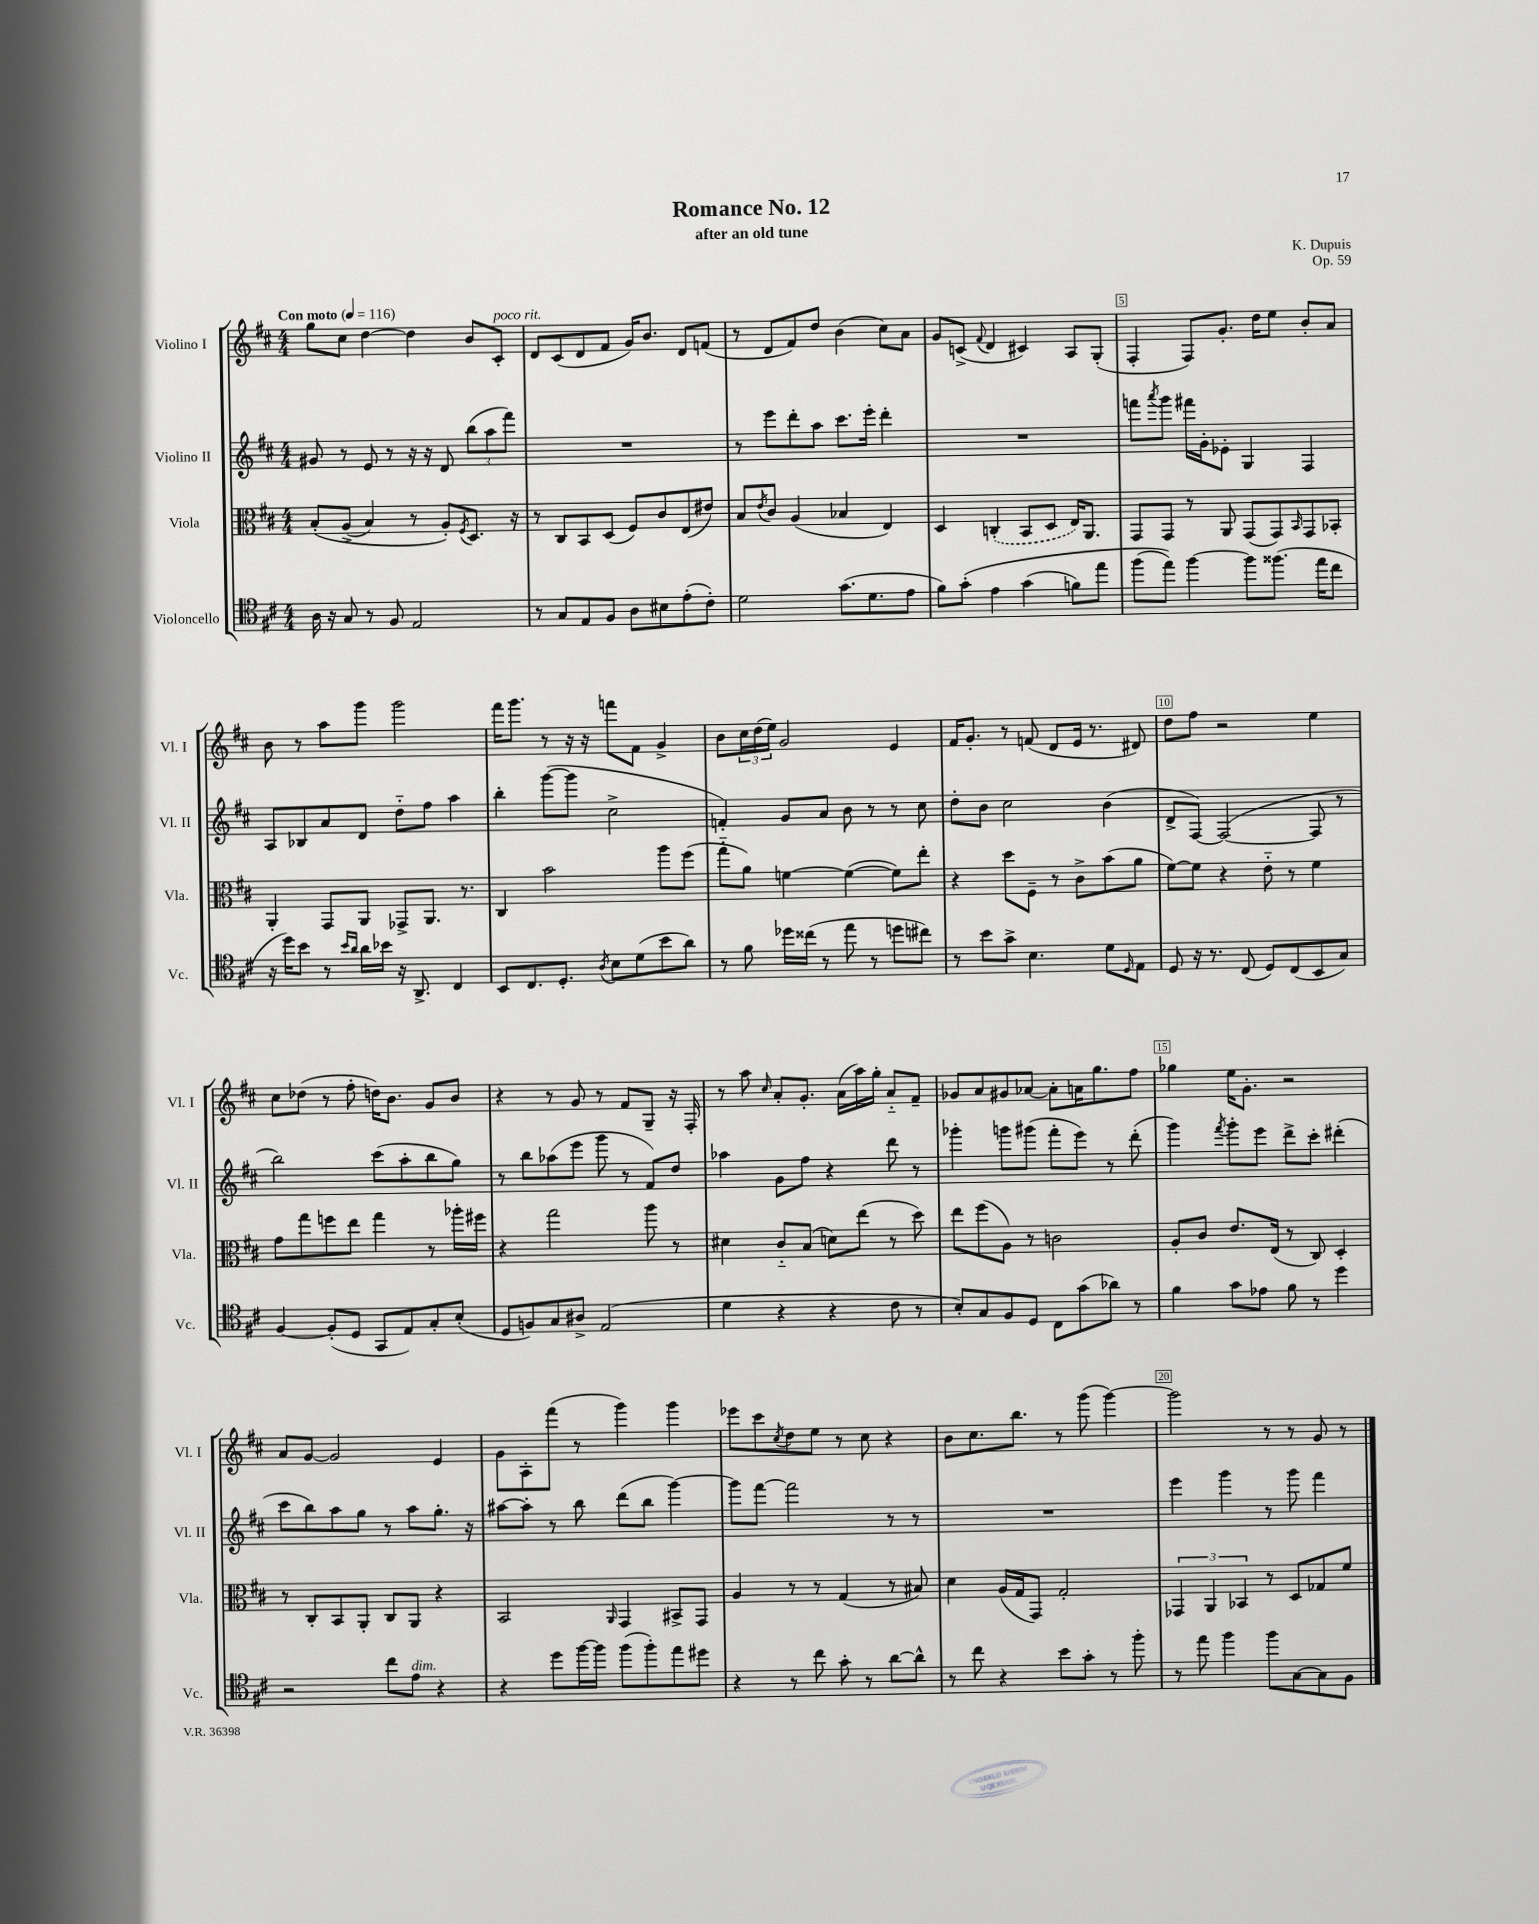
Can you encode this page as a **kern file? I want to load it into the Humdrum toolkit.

**kern	**kern	**kern	**kern
*staff4	*staff3	*staff2	*staff1
*clefC4	*clefC3	*clefG2	*clefG2
*k[f#c#]	*k[f#c#]	*k[f#c#]	*k[f#c#]
*M4/4	*M4/4	*M4/4	*M4/4
*MM116	*MM116	*MM116	*MM116
16A	&(8B'	8g#	8gg
16r	.	.	.
8G	(8A^	8r	8cc#
8r	4B)	8e	[4dd
8F#	.	8r	.
2E	8r	16r	4dd]
.	.	16r	.
.	8A'&)	8d	.
.	8qF#	.	.
.	8.D	(12bb	8b
.	.	12aa	.
.	.	.	8c#'
.	.	12fff#)	.
.	16r	.	.
=	=	=	=
8r	8r	1r	8d
8G	8C#	.	(8c#
8E	8BB	.	8d
8F#	(8D	.	8f#
8A	8F#)	.	16g)
.	.	.	8.b
8B#	8c#	.	.
(8e'	(8E	.	8d
8c#')	8e#)	.	(8f
=	=	=	=
2d	8B	8r	8r
.	8qe	.	.
.	8c#	8eee	8d
.	(4A	8ddd'	8f#)
.	.	8aa	8dd
(8.g	4B-	8.ccc#	(4b
8.d	.	16eee'	.
.	4E)	4ddd'	8cc#)
8e	.	.	8a
=	=	=	=
8f#)	4D	1r	8g
&(8g'	.	.	(8c^
.	.	.	8qqf#
4e	(4C'	.	4d
(4g	8BB	.	4c#)
.	8D	.	.
8f)	16E)	.	8A
.	8.AA	.	.
8ee	.	.	(8G'
=	=	=	=
(8ff#	8GG	8fff	4F#'
.	.	8qaaa	.
8ee)&)	8GG	8ggg	.
[4ff#	8r	16fff#	8F#)
.	.	16g'	.
.	8AA	8e-'	8.g'
8ff#]	(8GG	4G	.
.	.	.	16dd
(8.ff##	8GG)	.	8ee
.	16qqBB	.	.
.	8GG	4F#	8b'
16ee	.	.	.
8cc#	8BB-'	.	8a
=	=	=	=
16r	4AA'	8A	8b
16dd)	.	.	.
8b	.	8B-	8r
8r	8GG	8a	8aa
16qqb	.	.	.
16qqa	.	.	.
16a	8AA	8d	8ggg
16b-	.	.	.
16r	8GG-^	8dd'~	2ggg
8.AA^	.	.	.
.	8.AA	8ff#	.
4C#	.	4aa	.
.	8.r	.	.
=	=	=	=
8BB	4C#	4bb'	16fff#
.	.	.	8.ggg
8.C#	.	.	.
.	2b	([8ggg	8r
8.D'	.	.	.
.	.	8ggg]	16r
.	.	.	16r
8qA	.	.	.
8B	.	2cc#^	8fff
(8d	.	.	8f#
8b	8aa	.	4g^
8a)	(8ff#	.	.
=	=	=	=
8r	8gg'~	4f')	8b
8f#	8a)	.	24cc#
.	.	.	(24dd
.	.	.	24ee)
16dd-	[4f	8g	2g
(16cc##	.	.	.
8r	.	8a	.
8ee	(4f_	8b	.
8r	.	8r	.
8dd	8f])	8r	4e
8cc#)	8ee'	8cc#	.
=	=	=	=
8r	4r	8dd'	16f#
.	.	.	8.g'
8b	.	8b	.
8g^	8dd	2cc#	8r
4.B	8F#~	.	(8f
.	8r	.	8d
.	8c#^	.	16e
.	.	.	8.r
8d	(8b	(4b	.
16qqD	.	.	.
8E	8a	.	8d#)
=	=	=	=
8D	[8f#)	8d^	8dd
16r	8f#]	[8F#)	8ff#
8.r	.	.	.
.	4r	(2F#_	2r
(8C#	.	.	.
8D)	8e'~	.	.
(8C#	8r	.	.
8BB	4f#	8F#]	4ee
8G)	.	8r	.
=	=	=	=
[4F#	8g	2bb)	8cc#
.	8gg	.	(8dd-
(8F#']	8ff	.	8r
8D	8ee	.	8ff#'
8GG	4gg	(8ccc#	16dd)
.	.	.	8.b
8E)	.	8aa'	.
8G'	8r	8bb	8g
(8B'	16aa-'	8gg)	8b
.	16ff#	.	.
=	=	=	=
8D	4r	8r	4r
8F)	.	8bb	.
8G	2gg	(8aa-	8r
8A#^	.	8eee	8g
(2E	.	8ggg	8r
.	.	8r	8f#
.	8aa	8f#)	8G~
.	8r	8dd	16r
.	.	.	16F#'
=	=	=	=
4d	4d#	4aa-	8r
.	.	.	8aa
.	.	.	16qqcc#
4r	8c#'~	8g	8a'
.	(8B	8ff#	8.g'
4r	8d)	4r	.
.	.	.	(16a
.	(8ee	.	16aa)
.	.	.	16gg'
8c#	8r	8ddd	8a'~
8r	8dd)	8r	8f#~
=	=	=	=
8B')	8ee	4ggg-'	8g-
8G	(8ff#	.	8a
8F#	8A)	8ggg	8g#
8D	8r	(8ggg#	[8a-
8C#	2c	8fff#'	8a-']
(8g	.	8eee)	16a
.	.	.	8.gg
8a-)	.	8r	.
8r	.	(8ddd'	8ff#
=	=	=	=
4f#	8A'	4ggg)	4gg-
.	8c#	.	.
.	.	8qfff#	.
8g	8.e	8ggg'	16ee
.	.	.	8.g'
8e-	.	8eee	.
.	(16E	.	.
8f#	8r	8ddd^	2r
8r	8C#)	8ccc#'	.
4dd	4D'	(4ddd#'	.
=	=	=	=
2r	8r	8ccc#	8a
.	8C#'	8bb)	[8g
.	8BB	8aa	2g]
.	8AA'	8gg	.
8cc#	8C#	8r	.
8e	8AA	8aa	.
4r	4r	8.gg'	4e
.	.	16r	.
=	=	=	=
4r	2BB	[8aa#	8g
.	.	8aa#']	8A'
8dd	.	8r	(8fff#
[16ff#	.	8bb	8r
16ff#]	.	.	.
.	16qqAA	.	.
(8ff#	4GG	(8ddd	4ggg)
8ff#')	.	8bb	.
8ee	8BB#^	[4ggg)	4ggg
8dd#	8GG	.	.
=	=	=	=
4r	4A	8ggg]	8eee-
.	.	[8fff#	8ccc#
.	.	.	8qcc#
8r	8r	2fff#]	8dd
8cc#	8r	.	8ee
8g'	(4G	.	8r
8r	.	.	8cc#
[8a	8r	8r	4r
8a^^]	8B#)	8r	.
=	=	=	=
8r	4d	1r	8b
8cc#	.	.	8.cc#
4r	(16A	.	.
.	16G	.	8.bb
.	8GG)	.	.
8b	2G'	.	8r
8g'	.	.	(8ggg
8r	.	.	[4ggg)
8ff#'	.	.	.
=	=	=	=
8r	6GG-	4eee	2ggg]
8ee	.	.	.
.	6AA	.	.
4ff#	.	4ggg	.
.	6BB-	.	.
8ff#	8r	8r	8r
[8G	8D	8ggg	8r
8G]	8G-	4fff#	8g
8F#	8f#	.	8r
==	==	==	==
*-	*-	*-	*-
